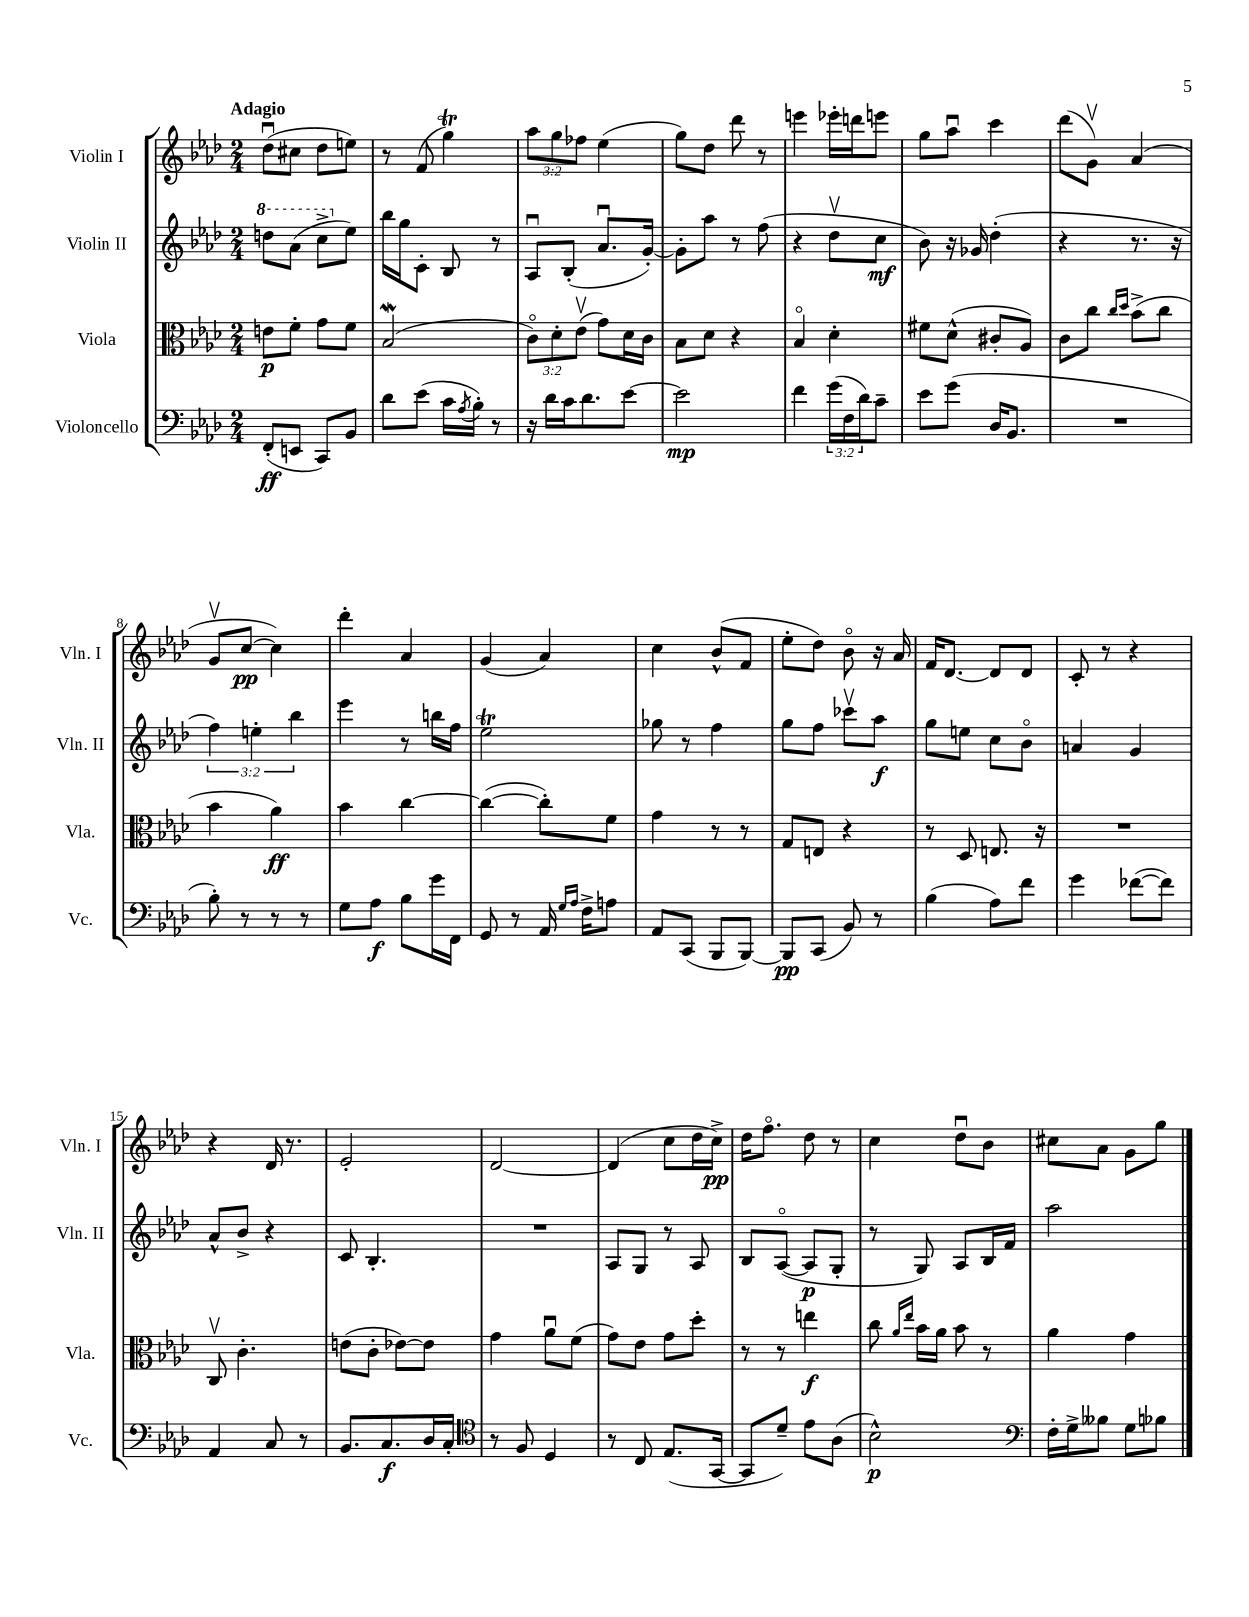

**kern	**dynam	**kern	**dynam	**kern	**dynam	**kern	**dynam
*part4	*part4	*part3	*part3	*part2	*part2	*part1	*part1
*staff4	*staff4	*staff3	*staff3	*staff2	*staff2	*staff1	*staff1
*I"Violoncello	*	*I"Viola	*	*I"Violin II	*	*I"Violin I	*
*I'Vc.	*	*I'Vla.	*	*I'Vln. II	*	*I'Vln. I	*
*clefF4	*	*clefC3	*	*clefG2	*	*clefG2	*
*k[b-e-a-d-]	*	*k[b-e-a-d-]	*	*k[b-e-a-d-]	*	*k[b-e-a-d-]	*
*M2/4	*	*M2/4	*	*M2/4	*	*M2/4	*
*	*	*	*	*8va	*	*	*
=1	=1	=1	=1	=1	=1	=1	=1
!	!	!	!	!	!	!LO:TX:a:B:t=Adagio	!
(8FF'/L	ff	8en\L	p	8dddn\L	.	(8dd-u\L	.
8EEn/J	.	8f'\J	.	(8aa-\J	.	8cc#X\J	.
8CC/L)	.	8g\L	.	8ccc^\L	.	8dd-\L	.
*	*	*	*	*X8va	*	*	*
8BB-/J	.	8f\J	.	8ee-\J)	.	8een\J)	.
=2	=2	=2	=2	=2	=2	=2	=2
8d-\L	.	(2B-W/	.	16bb-\LL	.	8r	.
.	.	.	.	16gg\J	.	.	.
(8e-\J	.	.	.	8c'\J	.	(8f/	.
16c\LL	.	.	.	8B-/	.	4ggt\)	.
8qA-/	.	.	.	.	.	.	.
16B-'\JJ)	.	.	.	.	.	.	.
8r	.	.	.	8r	.	.	.
=3	=3	=3	=3	=3	=3	=3	=3
16r	.	12c\L)	.	8A-u/L	.	12aa-\L	.
16d-\LL	.	.	.	.	.	.	.
.	.	12d-'\	.	.	.	12gg\	.
16c\J	.	.	.	(8B-'/J	.	.	.
.	.	(12e-v\J	.	.	.	12ff-X\J	.
8.d-\	.	.	.	.	.	.	.
.	.	8g\L)	.	8.a-u/L	.	(4ee-\	.
[8e-\J	.	16d-\L	.	.	.	.	.
.	.	16c\JJ	.	[16g'/Jk)	.	.	.
=4	=4	=4	=4	=4	=4	=4	=4
2e-\]	mp	8B-\L	.	8g'\L]	.	8gg\L)	.
.	.	8d-\J	.	8aa-\J	.	8dd-\J	.
.	.	4r	.	8r	.	8ddd-\	.
.	.	.	.	(8ff\	.	8r	.
=5	=5	=5	=5	=5	=5	=5	=5
4f\	.	4B-/	.	4r	.	4eeen\	.
(24g\LL	.	4d-'\	.	8dd-v\L	.	16eee-X'\LL	.
24F\	.	.	.	.	.	.	.
.	.	.	.	.	.	16dddn\J	.
24d-\J)	.	.	.	.	.	.	.
8c~\J	.	.	.	8cc\J	mf	8eeen\J	.
=6	=6	=6	=6	=6	=6	=6	=6
8e-\L	.	8f#X\L	.	8b-\)	.	8gg\L	.
(8g\J	.	(8d-^^\J	.	16r	.	8aa-u\J	.
.	.	.	.	16g-X/	.	.	.
16D-/KL	.	8c#X'/L	.	(4dd-'\	.	4ccc\	.
8.BB-/J	.	.	.	.	.	.	.
.	.	8A-/J)	.	.	.	.	.
=7	=7	=7	=7	=7	=7	=7	=7
2r	.	8c\L	.	4r	.	(8ddd-\L	.
.	.	8cc\J	.	.	.	8gv\J)	.
.	.	16qqcc/LL	.	.	.	.	.
.	.	16qqdd-/JJ	.	.	.	.	.
.	.	(8b-^\L	.	8.r	.	(4a-/	.
.	.	8cc\J	.	.	.	.	.
.	.	.	.	16r	.	.	.
!!LO:LB:g=z
=8	=8	=8	=8	=8	=8	=8	=8
8B-'\)	.	4b-\	.	6ff\)	.	8gv/L	.
8r	.	.	.	.	.	[8cc/J	pp
.	.	.	.	6een'\	.	.	.
8r	.	4a-\)	ff	.	.	4cc\])	.
.	.	.	.	6bb-\	.	.	.
8r	.	.	.	.	.	.	.
=9	=9	=9	=9	=9	=9	=9	=9
8G\L	.	4b-\	.	4eee-\	.	4ddd-'\	.
8A-\J	f	.	.	.	.	.	.
8B-\L	.	[4cc\	.	8r	.	4a-/	.
16g\L	.	.	.	16bbn\LL	.	.	.
16FF\JJ	.	.	.	16ff\JJ	.	.	.
=10	=10	=10	=10	=10	=10	=10	=10
8GG/	.	(4cc\_	.	2ee-T\	.	(4g/	.
8r	.	.	.	.	.	.	.
16AA-/	.	8cc'\L])	.	.	.	4a-/)	.
16qqG/LL	.	.	.	.	.	.	.
16qqA-/JJ	.	.	.	.	.	.	.
16F^\KL	.	.	.	.	.	.	.
8An\J	.	8f\J	.	.	.	.	.
=11	=11	=11	=11	=11	=11	=11	=11
8AA-/L	.	4g\	.	8gg-X\	.	4cc\	.
(8CC/J	.	.	.	8r	.	.	.
8BBB-/L	.	8r	.	4ff\	.	(8b-^^/L	.
[8BBB-/J)	.	8r	.	.	.	8f/J	.
=12	=12	=12	=12	=12	=12	=12	=12
8BBB-/L]	pp	8G/L	.	8gg\L	.	8ee-'\L	.
(8CC/J	.	8En/J	.	8ff\J	.	8dd-\J)	.
8BB-/)	.	4r	.	8ccc-Xv\L	.	8b-\	.
8r	.	.	.	8aa-\J	f	16r	.
.	.	.	.	.	.	16a-/	.
=13	=13	=13	=13	=13	=13	=13	=13
(4B-\	.	8r	.	8gg\L	.	16f/KL	.
.	.	.	.	.	.	[8.d-/J	.
.	.	8D-/	.	8een\J	.	.	.
8A-\L)	.	8.En/	.	8cc\L	.	8d-/L]	.
8f\J	.	.	.	8b-\J	.	8d-/J	.
.	.	16r	.	.	.	.	.
=14	=14	=14	=14	=14	=14	=14	=14
4g\	.	2r	.	4an/	.	8c'/	.
.	.	.	.	.	.	8r	.
([8f-X\L	.	.	.	4g/	.	4r	.
8f-\J])	.	.	.	.	.	.	.
!!LO:LB:g=z
=15	=15	=15	=15	=15	=15	=15	=15
4AA-/	.	8Cv/	.	8a-^^/L	.	4r	.
.	.	4.c'\	.	8b-^/J	.	.	.
8C/	.	.	.	4r	.	16d-/	.
.	.	.	.	.	.	8.r	.
8r	.	.	.	.	.	.	.
=16	=16	=16	=16	=16	=16	=16	=16
8.BB-/L	.	(8en\L	.	8c/	.	2e-'/	.
.	.	8c'\J	.	4.B-'/	.	.	.
8.C/	f	.	.	.	.	.	.
.	.	[8e-X\L)	.	.	.	.	.
16D-/L	.	8e-\J]	.	.	.	.	.
16C'/JJ	.	.	.	.	.	.	.
=17	=17	=17	=17	=17	=17	=17	=17
*clefC4	*	*	*	*	*	*	*
8r	.	4g\	.	2r	.	[2d-/	.
8F/	.	.	.	.	.	.	.
4D-/	.	8a-u\L	.	.	.	.	.
.	.	(8f\J	.	.	.	.	.
=18	=18	=18	=18	=18	=18	=18	=18
8r	.	8g\L)	.	8A-/L	.	(4d-/]	.
8C/	.	8e-\J	.	8G/J	.	.	.
(8.E-/L	.	8g\L	.	8r	.	8cc\L	.
.	.	8dd-'\J	.	8A-/	.	16dd-\L	.
[16GG/Jk	.	.	.	.	.	16cc^\JJ)	pp
=19	=19	=19	=19	=19	=19	=19	=19
8GG/L]	.	8r	.	8B-/L	.	16dd-\KL	.
.	.	.	.	.	.	8.ff\J	.
8d-~/J)	.	8r	.	([8A-/J	.	.	.
8e-\L	.	4een\	f	8A-/L]	p	8dd-\	.
(8A-\J	.	.	.	8G'/J	.	8r	.
=20	=20	=20	=20	=20	=20	=20	=20
2B-^^\)	p	8cc\	.	8r	.	4cc\	.
.	.	16qqa-/LL	.	.	.	.	.
.	.	16qqee-/JJ	.	.	.	.	.
.	.	16b-\LL	.	8G/)	.	.	.
.	.	16a-\JJ	.	.	.	.	.
.	.	8b-\	.	8A-/L	.	8dd-u\L	.
.	.	8r	.	16B-/L	.	8b-\J	.
.	.	.	.	16f/JJ	.	.	.
=21	=21	=21	=21	=21	=21	=21	=21
*clefF4	*	*	*	*	*	*	*
16F'\LL	.	4a-\	.	2aa-\	.	8cc#X\L	.
16G^\J	.	.	.	.	.	.	.
8B--X\J	.	.	.	.	.	8a-\J	.
8G\L	.	4g\	.	.	.	8g\L	.
8B-X\J	.	.	.	.	.	8gg\J	.
==	==	==	==	==	==	==	==
*-	*-	*-	*-	*-	*-	*-	*-
